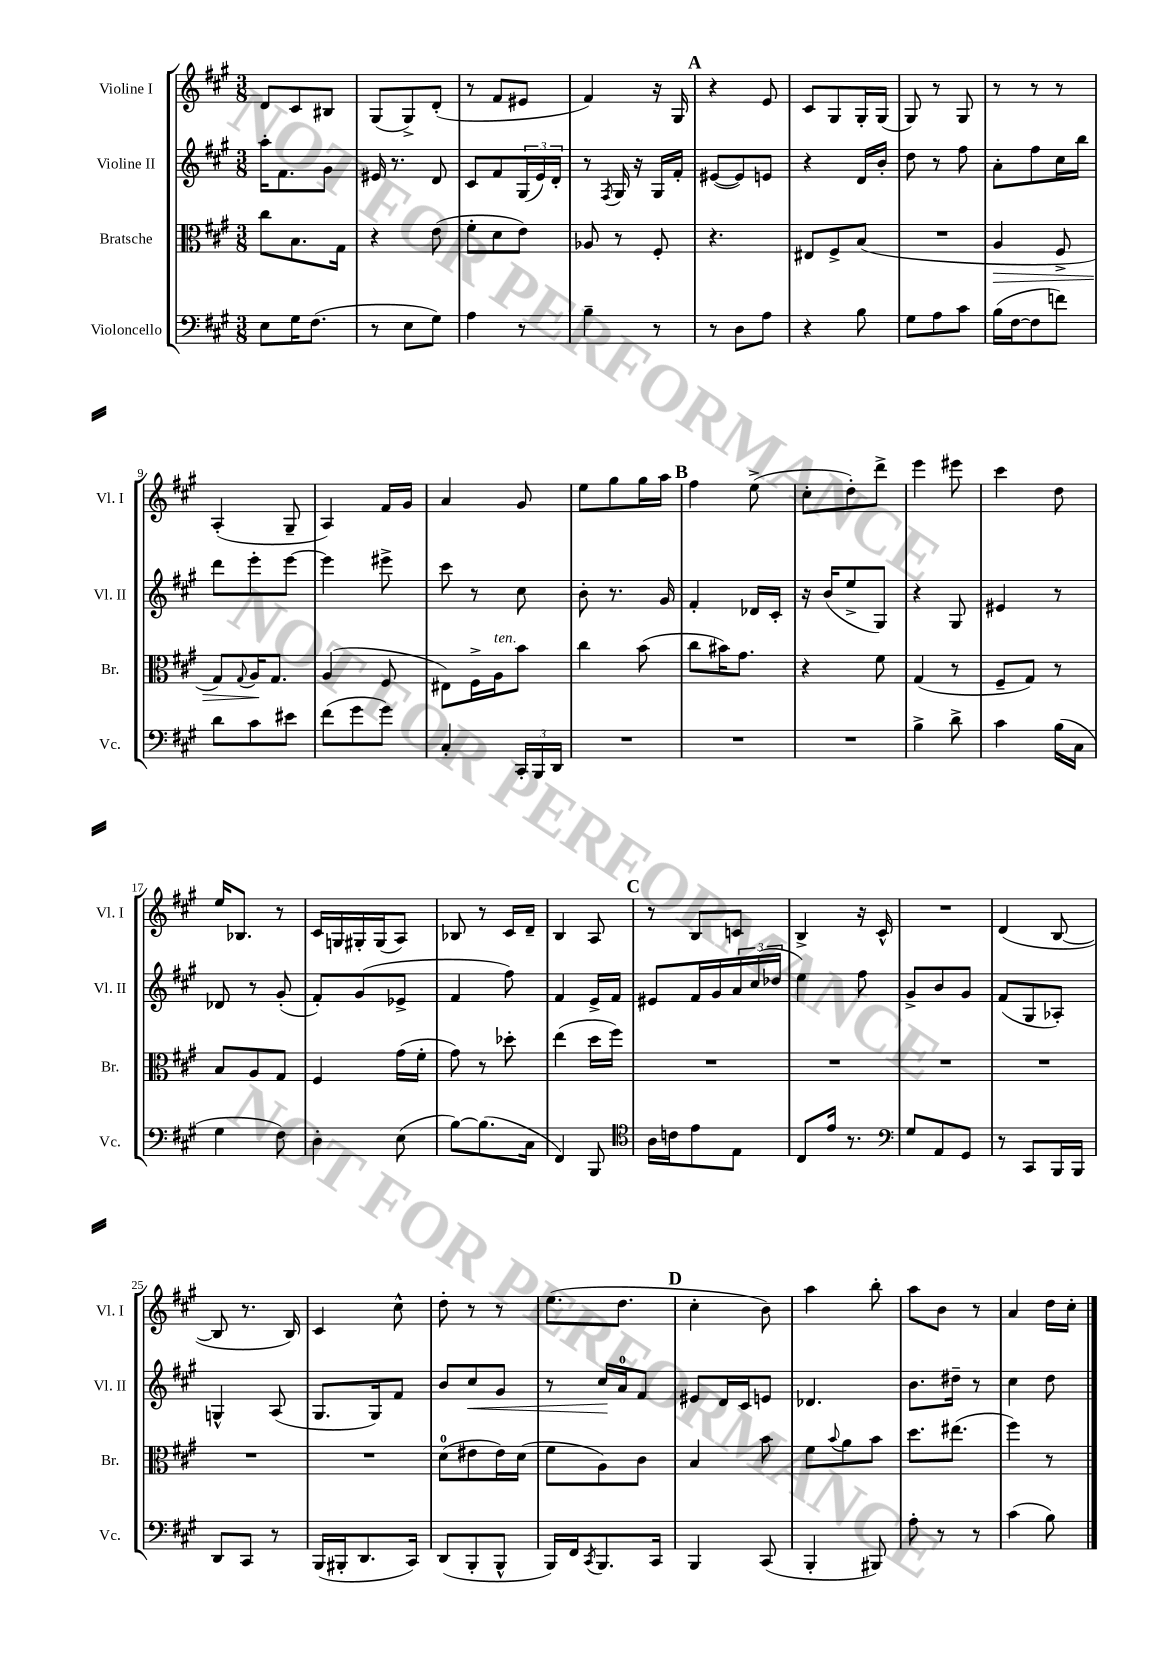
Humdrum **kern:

**kern	**kern	**kern	**kern
*staff4	*staff3	*staff2	*staff1
*clefF4	*clefC3	*clefG2	*clefG2
*k[f#c#g#]	*k[f#c#g#]	*k[f#c#g#]	*k[f#c#g#]
*M3/8	*M3/8	*M3/8	*M3/8
8E	8cc#	16aa'	8d
.	.	8.f#	.
16G#	8.B	.	8c#
(8.F#	.	.	.
.	.	8g#	8B#
.	16G#	.	.
=	=	=	=
8r	4r	16e#	(8G#
.	.	8.r	.
8E	.	.	8G#^)
8G#)	(8e	8d	(8d'
=	=	=	=
4A	8f#'	8c#	8r
.	8d	8f#	8f#
8r	8e)	(24G#	8e#
.	.	24e)	.
.	.	24d'	.
=	=	=	=
4B~	8A-	8r	4f#)
.	.	8qF#	.
.	8r	16G#	.
.	.	16r	.
8r	8F#'	16G#	16r
.	.	16f#'	16G#
=	=	=	=
8r	4.r	([8e#	4r
8D	.	8e#])	.
8A	.	8e	8e
=	=	=	=
4r	8E#	4r	8c#
.	8F#^	.	8G#
8B	(8B	16d	16G#'
.	.	16b'	(16G#
=	=	=	=
8G#	4.r	8dd	8G#)
8A	.	8r	8r
8c#	.	8ff#	8G#
=	=	=	=
(16B	4A	8a'	8r
[16F#	.	.	.
8F#]	.	8ff#	8r
8f)	8F#^	16cc#	8r
.	.	16bb	.
=	=	=	=
8d	8G#)	8ddd	(4A'
.	8qqG#	.	.
8c#	16A	8eee'	.
.	8.G#	.	.
8e#	.	[8eee	8G#~
=	=	=	=
(8f#	(4A	4eee]	4A)
8g#	.	.	.
8g#)	8F#	8eee#^	16f#
.	.	.	16g#
=	=	=	=
4C#'	8E#)	8ccc#	4a
.	16F#^	8r	.
.	16A	.	.
24CC#'	8b	8cc#	8g#
24BBB	.	.	.
24DD	.	.	.
=	=	=	=
4.r	4cc#	8b'	8ee
.	.	8.r	8gg#
.	(8b	.	16gg#
.	.	16g#	16aa
=	=	=	=
4.r	8cc#	4f#'	4ff#
.	16b#)	.	.
.	8.g#	.	.
.	.	16d-	(8ee^
.	.	16c#'	.
=	=	=	=
4.r	4r	16r	8cc#'
.	.	(16b	.
.	.	8ee^	8dd')
.	8f#	8G#)	8ddd^
=	=	=	=
4B^	(4G#	4r	4eee
8d^	8r	8G#	8eee#
=	=	=	=
4c#	8F#~	4e#	4ccc#
.	8G#)	.	.
(16B	8r	8r	8dd
16C#	.	.	.
=	=	=	=
4G#	8B	8d-	16ee
.	.	.	8.B-
.	8A	8r	.
8F#)	8G#	(8g#'	8r
=	=	=	=
4D'	4F#	8f#')	16c#
.	.	.	16G
.	.	(8g#	16G#'
.	.	.	(16G#
(8E	(16g#	8e-^	8A)
.	16f#'	.	.
=	=	=	=
[8B)	8g#)	4f#	8B-
(8.B]	8r	.	8r
.	8dd-'	8ff#)	16c#
16C#	.	.	16d~
=	=	=	=
4FF#)	(4ee	4f#	4B
8BBB	16dd	16e^	8A
.	16ff#)	16f#	.
=	=	=	=
*clefC4	*	*	*
16A	4.r	8e#	8r
16c	.	.	.
8e	.	16f#	8B
.	.	16g#	.
8E	.	24a	8c
.	.	(24cc#	.
.	.	24dd-	.
=	=	=	=
8C#	4.r	4ee)	4B^
16e	.	.	.
8.r	.	.	.
.	.	8ff#	16r
.	.	.	16c#^^
=	=	=	=
*clefF4	*	*	*
8G#	4.r	8g#^	4.r
8AA	.	8b	.
8GG#	.	8g#	.
=	=	=	=
8r	4.r	(8f#	(4d
8CC#	.	8G#	.
16BBB	.	8A-')	[8B
16BBB	.	.	.
=	=	=	=
8DD	4.r	4G^^	8B]
8CC#	.	.	8.r
8r	.	(8A	.
.	.	.	16B)
=	=	=	=
(16BBB	4.r	8.G#	4c#
16BBB#'	.	.	.
8.DD	.	.	.
.	.	16G#)	.
.	.	8f#	8cc#^^
16CC#)	.	.	.
=	=	=	=
(8DD	(8d	8b	8dd'
8BBB'	8e#	8cc#	8r
8BBB^^	16e#)	8g#	8r
.	(16d	.	.
=	=	=	=
16BBB)	8f#	8r	(8.ee
16FF#	.	.	.
8qCC#	.	.	.
8.BBB	8A)	16cc#	.
.	.	16a	8.dd
.	8c#	8f#	.
16CC#	.	.	.
=	=	=	=
4BBB	4B	8e#	4cc#'
.	.	16d	.
.	.	16c#	.
(8CC#	8b	8e	8b)
=	=	=	=
4BBB'	8f#	4.d-	4aa
.	8qqb	.	.
.	8a	.	.
8BBB#)	8b	.	8bb'
=	=	=	=
8A'	8.dd	8.b	8aa
8r	.	.	8b
.	(8.ee#	16dd#~	.
8r	.	8r	8r
=	=	=	=
(4c#	4ff#)	4cc#	4a
8B)	8r	8dd	16dd
.	.	.	16cc#'
==	==	==	==
*-	*-	*-	*-
